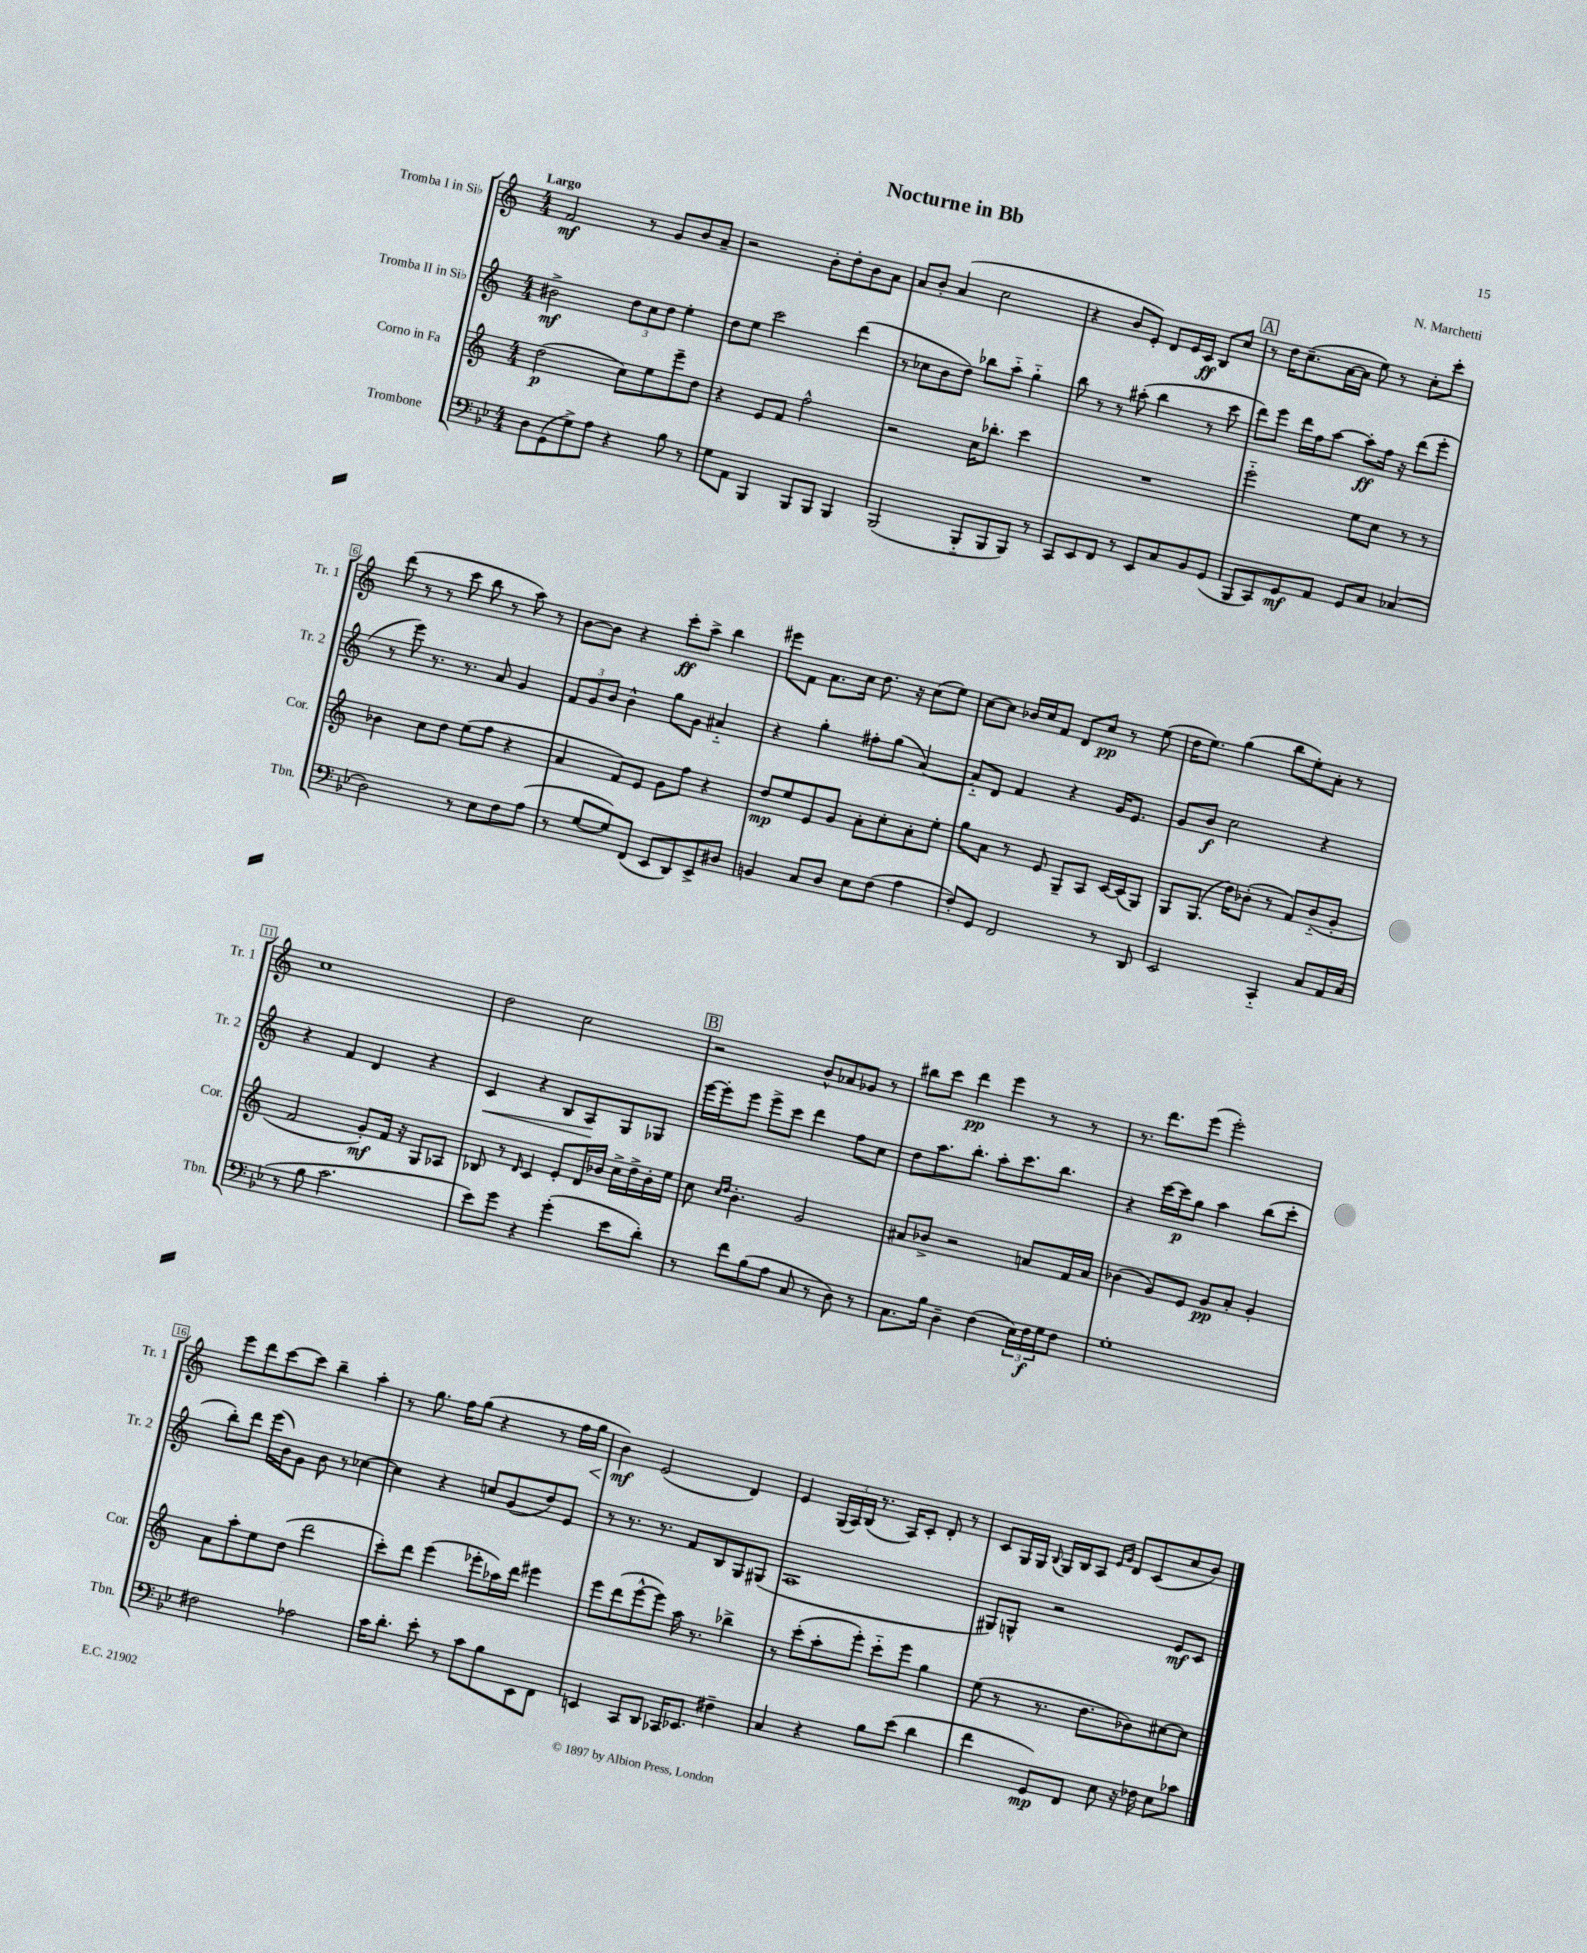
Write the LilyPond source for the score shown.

\header { title = "Nocturne in Bb" composer = "N. Marchetti" }
<<
\new StaffGroup <<
\new Staff = "s0" \with { instrumentName = "Tromba I in Sib" shortInstrumentName = "Tr. 1" } {
    \clef treble \key c \major \numericTimeSignature \time 4/4 \tempo "Largo"
    f'2\mf r8 g'8 b'8 a'8-- |
    r2 b'8-. d''8-. b'8 a'8 |
    a'8 b'8-. a'4( c''2 |
    r4 b'8 e'8-.) d'8 e'16 c'16\ff b8 c''8 |
    \mark \markup { \box "A" } r8 d''16 c''8.--( a'16~ a'16 e''8) r8 c''8-. c'''8-. |
    d'''8( r8 r8 c'''8 b''8 r8 a''8) r8 |
    b'8~ b'8 r4 c'''8-.\ff a''8-> b''4 |
    eis'''8 f'8 a'8. c''16 d''8. r16 c''8( e''8) |
    c''8~ c''8 bes'16 c''16 f'8 d'8 c''8\pp r8 e''8( |
    d''16 e''8.) g''4( b''8 e''8-.) a'8-. r8 |
    c''1 |
    d''2 c''2 |
    \mark \markup { \box "B" } r2 b'8-^ aes'8 ges'8 r8 |
    bis''8 c'''8 d'''4\pp e'''4 r8 r8 |
    r8. d'''8. e'''8( e'''2-.) |
    e'''8 d'''8 c'''8~ c'''8 b''4-- a''4-. |
    r8 g''8. f''16 g''8( r4 r8 f''16 g''16\< |
    b'4\mf\!) e'2( d'4) |
    e'4 \tuplet 3/2 { g16( a16) b16( } r8. a16) c'8-. d'8-. r8 |
    c'8 g16 g16 \appoggiatura { b8 } g16 b16 a8 \grace { e'16 g'16 } d'8 c'8( c''8 b'8) \bar "|." |
}
\new Staff = "s1" \with { instrumentName = "Tromba II in Sib" shortInstrumentName = "Tr. 2" } {
    \clef treble \key c \major \numericTimeSignature \time 4/4
    bis'2->\mf \tuplet 3/2 { d''8 c''8 d''8 } e''4-. |
    d''8 e''8 c'''2 d'''4( |
    r8 ces''8 b'8 d''8) bes''8 a''8-_ g''4-_ |
    b''8 r8 r8 ais''8-.( b''4 r8 c'''8 |
    \mark \markup { \box "A" } d'''8) e'''8 d'''16 f''16 a''8~ a''8-.\ff f''16 r16 d'''8( e'''8-. |
    r8 e'''8) r8. r8. a'8 g'4 |
    \tuplet 3/2 { f'8 g'8 b'8 } b'4-^ g''8 g'8 ais'4-_ |
    r4 g''4-. fis''8-. g''8( a'4~) |
    a'8-_ d'8 f'4 r4 g'16 e'8. |
    g'8 b'8\f c''2 r4 |
    r4 f'4 d'4 r4 |
    c'4\< r4 b8 a8\! g8 ges8 |
    \mark \markup { \box "B" } e'''16~ e'''16-. e'''8 e'''8-> c'''8 d'''4 f''8 c''8 |
    d''8 a''8. b''8.-. a''8-. c'''8. b''8. |
    r4 c'''16~ c'''16\p g''8 a''4 b''8( c'''8-. |
    b''8-.) d'''8 e'''16( b'16) g'8 b'8 r8 ces''4~ |
    ces''4 r4 c''8 g'8( d''8) e'8 |
    r8 r8. r8. f'8 b8 g8 gis8( |
    a1 |
    gis8) g8-^ r2 e'8\mf c'8 \bar "|." |
}
\new Staff = "s2" \with { instrumentName = "Corno in Fa" shortInstrumentName = "Cor." } {
    \clef treble \key c \major \numericTimeSignature \time 4/4
    d''2\p( c''8) e''8 e'''8-- d''8 |
    r4 e'8 f'8 f''2-^ |
    r2 c''16 bes''8.-. c'''4 |
    R1 |
    \mark \markup { \box "A" } e'''2-_ e''8 c''8 r8 r8 |
    bes'4 c''8 d''8 e''8( f''8 r4 |
    a'4 f'8) e'8 g'8 f''8 r4 |
    d''8\mp e''8 e'8 g'8 a'8-. c''8-. a'8-. e''8-. |
    g''8 a'8 r8 e'8 g8-- a8 c'16~ c'16( g8) |
    g8 g8.( d''16) bes'8-.( r8 f'8) bes'8-_( g'8-. |
    f'2 g'8-.\mf) f'16 r16 g8 aes8 |
    bes8 r8 \grace { d'16 } c'4 e'8-. d'16 bes'16 c''16-> d''16-> bes'16-. e''16 |
    \mark \markup { \box "B" } c''8 \grace { c''16 d''16 } b'4.-. g'2 |
    ais'8 bes'8-> r2 a'8 f'16 a'16 |
    bes'4( g'8) e'8 g'8\pp a'8-. g'4-. |
    a'8 a''8-. e''8 d''8( d'''2 |
    c'''8-.) d'''8 e'''4( ees'''8-. aes''16) d'''16 eis'''4 |
    e'''8 d'''8( e'''8~-^ e'''8) a''16 r8. bes''4-> |
    r8 c'''8-.( a''8-. e'''8-.) c'''8-_ e'''8 g''4 |
    e''8( r8 r8. d''8. bes'8) cis''8~ cis''8 \bar "|." |
}
\new Staff = "s3" \with { instrumentName = "Trombone" shortInstrumentName = "Tbn." } {
    \clef bass \key bes \major \numericTimeSignature \time 4/4
    d8 g,8( g8->) a8 r4 bes8 r8 |
    g8 a,8 bes,,4 bes,,8 bes,,8 bes,,4 |
    bes,,2( bes,,8-_ bes,,8 bes,,8) r8 |
    c,8 ees,8 f,8 r8 ees,8 c8 bes,8 g,8( |
    \mark \markup { \box "A" } bes,,8 c,8) g,8\mf a,8 g,8 c8 ces4( |
    d2) r8 ees8 f8 a8( |
    r8 g8~ g8) f,8( ees,8 d,8) ees,8-> dis8 |
    b,4 c8 d8 ees8 f8( a4 |
    f8-.) g,8 f,2 r8 d,8 |
    ees,2 c,4-_ c8 a,16 c16( |
    r8 bes8 c'2. |
    ees'8) g'8 r4 g'4-.( ees'8 d'8-.) |
    \mark \markup { \box "B" } r8 f'8 bes8( a8 c8 r8 d8) r8 |
    c8. bes16 d4-- f4( \tuplet 3/2 { ees16) f16\f g16 } f8 |
    g1-. |
    fis2 aes2 |
    c'16 d'8.-. ees'8-. r8 c'8 bes8 ees,8 f,8 |
    e,4 c,8 d,8 ces,16 ees,8. fis4-- |
    c4 r4 bes8 ees'8( d'4 |
    f'4 g,8\mp) f,8 ees8 r16 fes16 ees8 ces'8 \bar "|." |
}
>>
>>
\layout { \context { \Score \override BarNumber.stencil = #(make-stencil-boxer 0.1 0.3 ly:text-interface::print) } }
